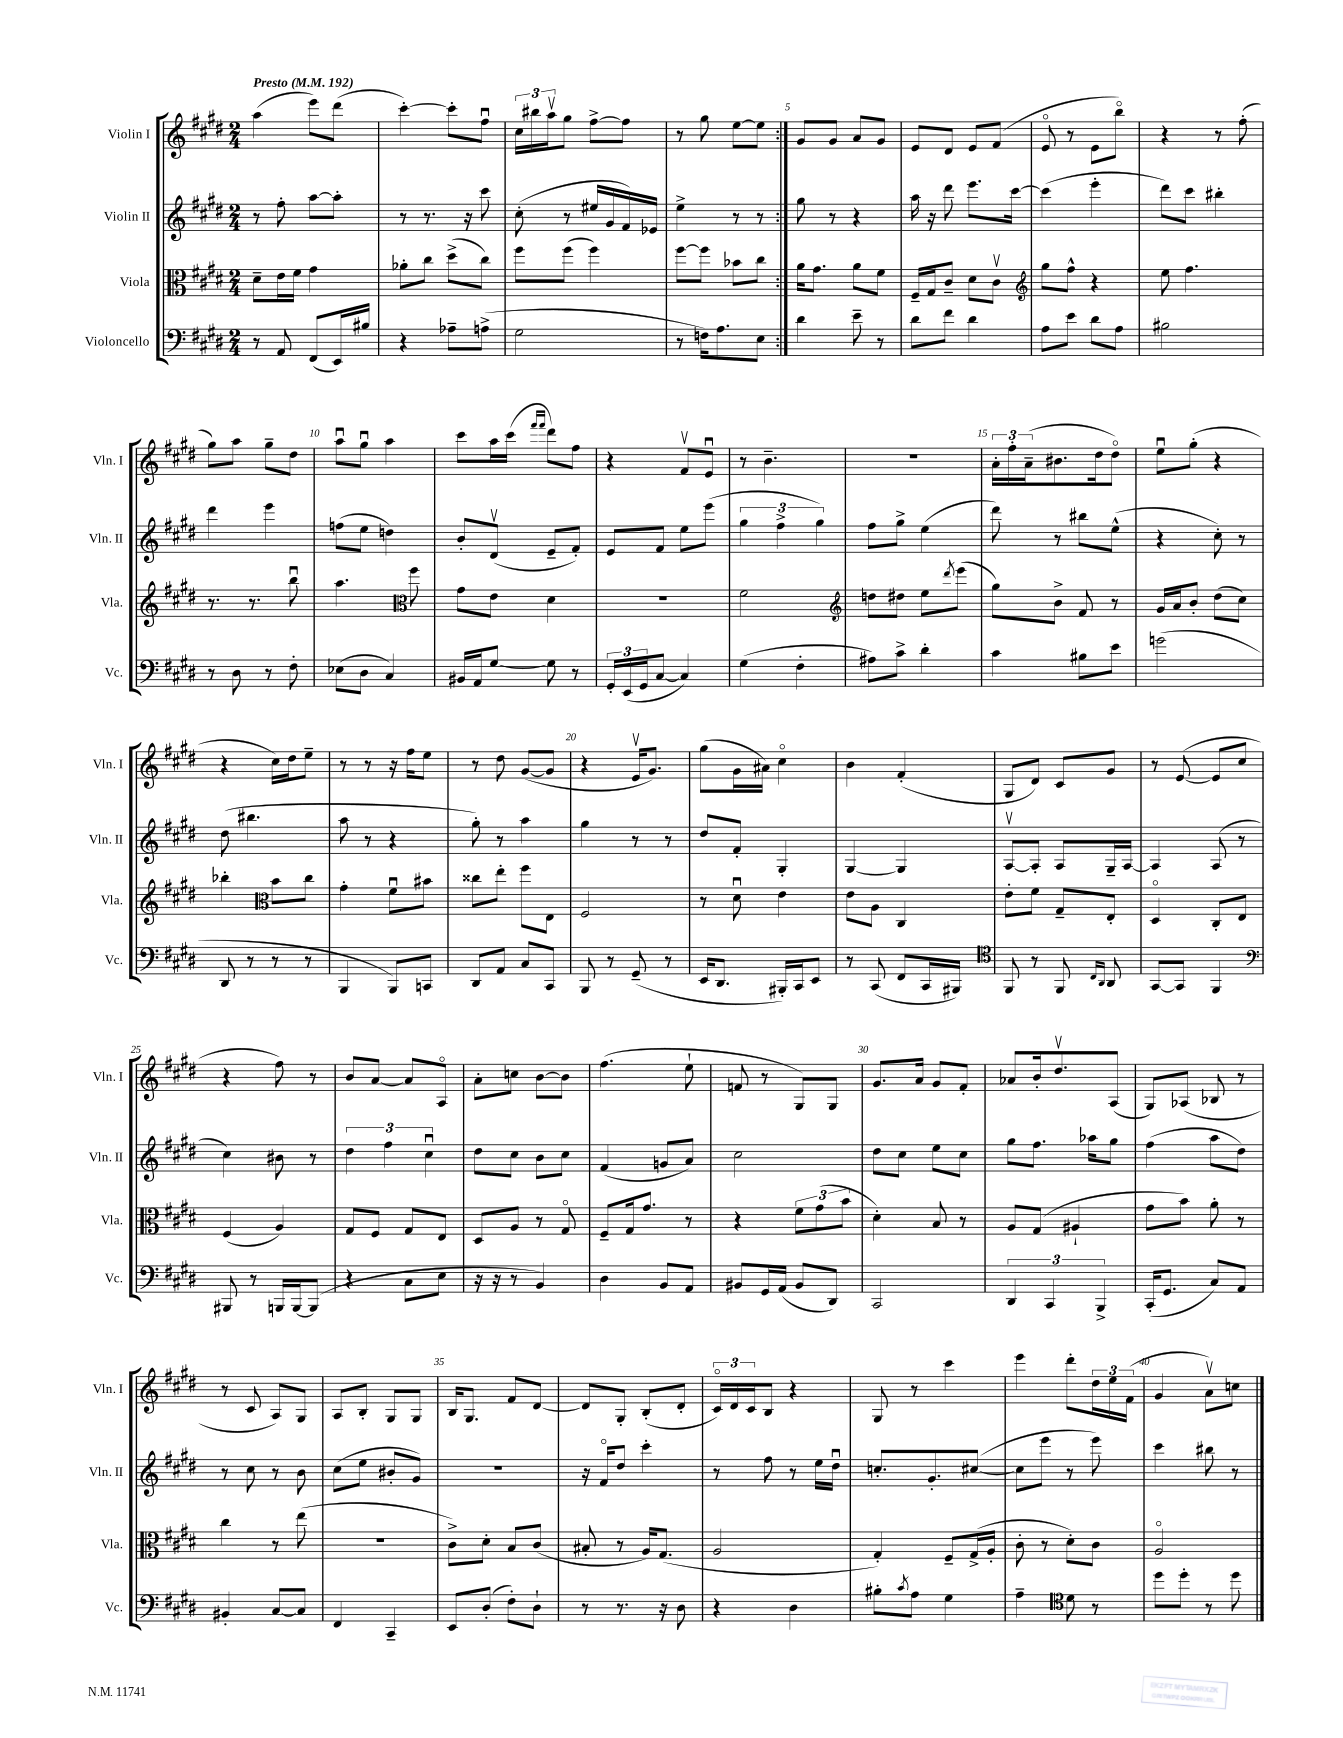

**kern	**kern	**kern	**kern
*staff4	*staff3	*staff2	*staff1
*clefF4	*clefC3	*clefG2	*clefG2
*k[f#c#g#d#]	*k[f#c#g#d#]	*k[f#c#g#d#]	*k[f#c#g#d#]
*M2/4	*M2/4	*M2/4	*M2/4
*MM192	*MM192	*MM192	*MM192
8r	8d#~\L	8r	(4aa\
8AA/	16e\L	8ff#'\	.
.	16f#\JJ	.	.
(8FF#/L	4g#\	[8aa\L	8eee\L)
16EE/L)	.	8aa'\]J	(8ddd#\J
16B#/JJ	.	.	.
=	=	=	=
4r	8a-'\L	8r	[4ccc#'\)
.	8cc#\J	8.r	.
8A-~\L	(8dd#^\L	.	8ccc#'\]L
.	.	16r	.
(8A^\J	8cc#\J)	8ccc#\	8ff#u\J
=	=	=	=
2G#\	8ff#\L	(8cc#'\	24cc#\LL
.	.	.	24bb#\
.	.	.	24aav\J
.	(8ff#\J	8r	8gg#\J
.	4ff#\)	16ee#/LL	[8ff#^\L
.	.	16g#/	.
.	.	16f#/)	8ff#\]J
.	.	16e-/JJ	.
=	=	=	=
8r	[8ff#\L	4ee^\	8r
16F\LK)	8ff#\]J	.	8gg#\
8.A\	.	.	.
.	8b-\L	8r	[8ee\L
8E\J	8cc#\J	8r	8ee\]J
=:|!	=:|!	=:|!	=:|!
4d#\	16a\LK	8gg#\	8g#/L
.	8.g#\J	.	.
.	.	8r	8g#/J
8e~\	8a\L	4r	8a/L
8r	8f#\J	.	8g#/J
=	=	=	=
8d#\L	16F#~/LL	16aa\	8e/L
.	16G#/J	16r	.
8f#\J	8c#~/J	8ddd#\	8d#/J
4d#\	8d#\L	8.eee\L	8e/L
.	8c#v\J	.	(8f#/J
.	.	[16ccc#\Jk	.
=	=	=	=
*	*clefG2	*	*
8A\L	8gg#\L	(4ccc#\]	8eo/
8e\J	8ff#^^\J	.	8r
8d#\L	4r	4eee'\	8e\L
8A\J	.	.	8bbo\J)
=	=	=	=
2B#\	8ee\	8ddd#\L)	4r
.	4.ff#\	8ccc#\J	.
.	.	4bb#'\	8r
.	.	.	(8ff#'\
=	=	=	=
8r	8.r	4ddd#\	8gg#\L)
8D#\	.	.	8aa\J
.	8.r	.	.
8r	.	4eee\	8gg#~\L
8F#'\	8bbu\	.	8dd#\J
=	=	=	=
(8E-\L	4.aa\	(8ff\L	8aau\L
8D#\J	.	8ee\J	8gg#u\J
4C#/)	.	4dd\)	4aa\
*	*clefC3	*	*
.	8ff#\	.	.
=	=	=	=
16BB#/LL	8g#\L	8b'/L	8ccc#\L
16AA/J	.	.	.
[8G#/J	8e\J	(8d#v/J	16aa\L
.	.	.	(16ccc#\JJ
.	.	.	16qqfff#/LL
.	.	.	16qqfff#/JJ
8G#\]	4d#\	8e~/L	8ddd#\L)
8r	.	8f#'/J)	8ff#\J
=	=	=	=
24GG#'/LL	2r	8e/L	4r
(24EE/	.	.	.
24GG#/J	.	.	.
[8C#/J	.	8f#/J	.
4C#/])	.	8ee\L	8f#v/L
.	.	(8eee\J	8eu/J
=	=	=	=
(4G#\	2f#\	6gg#\	8r
.	.	.	4.b~\
.	.	6ff#^\	.
4F#'\	.	.	.
.	.	6gg#\)	.
=	=	=	=
*	*clefG2	*	*
8A#\L)	8dd\L	8ff#\L	2r
8c#^\J	8dd#\J	8gg#^\J	.
4d#'\	8ee\L	(4ee\	.
.	8qddd#/	.	.
.	(8eee\J	.	.
=	=	=	=
4c#\	8gg#\L)	8ddd#\)	24a'\LL
.	.	.	24ff#'\
.	.	.	(24a~\J
.	8b^\J	8r	8.b#\
8B#\L	8f#/	8bb#\L	.
.	.	.	16dd#\k
8e\J	8r	(8ee^^\J	8dd#o\J)
=	=	=	=
(2g\	16g#/LL	4r	8eeu\L
.	16a/J	.	.
.	8b'/J	.	(8gg#'\J
.	(8dd#\L	8cc#'\)	4r
.	8cc#\J)	8r	.
=	=	=	=
8DD#/	4bb-'\	(8dd#\	4r
8r	.	4.bb#\	.
*	*clefC3	*	*
8r	8b\L	.	16cc#\LL)
.	.	.	16dd#\J
8r	8cc#\J	.	8ee~\J
=	=	=	=
4BBB/	4g#'\	8aa\	8r
.	.	8r	8r
8BBB/L)	8f#u\L	4r	16r
.	.	.	16ff#\LK
8CC/J	8b#\J	.	8ee\J
=	=	=	=
8DD#/L	8cc##\L	8gg#'\)	8r
8AA/J	8ee'\J	8r	8dd#\
8C#/L	8ff#\L	4aa\	([8g#/L
8CC#/J	8E\J	.	8g#/]J
=	=	=	=
8BBB/	2F#/	4gg#\	4r
8r	.	.	.
(8GG#~/	.	8r	16ev/LK
.	.	.	8.g#/J)
8r	.	8r	.
=	=	=	=
16EE/LK	8r	8dd#/L	(8gg#\L
8.DD#/J	.	.	.
.	8d#u\	8f#'/J	16g#\L
.	.	.	16a#\JJ)
16BBB#'/LL)	4e\	4G#'/	4cc#o\
16CC#/J	.	.	.
8EE/J	.	.	.
=	=	=	=
8r	8e\L	[4G#/	4b\
(8CC#/	8A\J	.	.
8FF#/L	4C#/	4G#/]	(4f#'/
16CC#/L	.	.	.
16BBB#/JJ)	.	.	.
=	=	=	=
*clefC4	*	*	*
8FF#/	8e'\L	[8Av/L	8G#/L
8r	8f#\J	8A'/]J	8d#/J)
8FF#/	8G#~/L	8A/L	8c#/L
16qqC#/LL	.	.	.
16qqAA/JJ	.	.	.
8AA/	8E'/J	16G#~/L	8g#/J
.	.	[16A/JJ	.
=	=	=	=
[8GG#/L	4D#o/	4A/]	8r
8GG#/]J	.	.	([8e/
4FF#/	8C#'/L	(8A/	8e/]L
.	8E/J	8r	8cc#/J
=	=	=	=
*clefF4	*	*	*
8BBB#/	(4F#/	4cc#\)	4r
8r	.	.	.
16BBB/LL	4A/)	8b#\	8ff#\)
[16BBB/J	.	.	.
(8BBB/]J	.	8r	8r
=	=	=	=
4r	8G#/L	6dd#\	8b/L
.	8F#/J	.	[8a/J
.	.	6ff#\	.
8C#\L	8G#/L	.	8a/]L
.	.	6cc#u\	.
8E\J	8E/J	.	8Ao/J
=	=	=	=
16r	8D#/L	8dd#\L	8a'\L
16r	.	.	.
8r	8A/J	8cc#\J	8cc\J
4BB/)	8r	8b\L	[8b\L
.	8G#o/	8cc#\J	8b\]J
=	=	=	=
4D#\	8F#~/L	(4f#/	(4.ff#\
.	16G#/k	.	.
.	8.g#/J	.	.
8BB/L	.	8g/L	.
8AA/J	8r	8a/J)	8ee`\
=	=	=	=
8BB#/L	4r	2cc#\	8f/
16GG#/L	.	.	8r
(16AA/JJ	.	.	.
8BB#/L	12f#\L	.	8G#/L)
.	(12g#\	.	.
8DD#/J)	.	.	8G#/J
.	12b\J	.	.
=	=	=	=
2CC#/	4d#'\)	8dd#\L	8.g#/L
.	.	8cc#\J	.
.	.	.	16a/Jk
.	8B/	8ee\L	8g#/L
.	8r	8cc#\J	8f#'/J
=	=	=	=
6DD#/	8A/L	8gg#\L	8a-/L
.	(8G#/J	8.ff#\J	16b'/k
6CC#/	.	.	.
.	.	.	8.dd#v/
.	4A#`/	.	.
.	.	16aa-\LK	.
6BBB^/	.	.	.
.	.	8gg#\J	(8A/J
=	=	=	=
(16CC#'/LK	8g#\L	(4ff#\	8G#/L)
8.GG#/J	.	.	.
.	8b\J)	.	(8A-/J
8C#/L)	8a'\	8aa\L	8B-/
8AA/J	8r	8dd#\J)	8r
=	=	=	=
4BB#'/	4cc#\	8r	8r
.	.	8cc#\	8c#/
[8C#/L	8r	8r	8A/L)
8C#/]J	(8ee\	8b\	8G#/J
=	=	=	=
4FF#/	2r	(8cc#\L	8A/L
.	.	8ee\J	8B'/J
4CC#~/	.	8b#'/L	8G#/L
.	.	8g#/J)	8G#/J
=	=	=	=
8EE/L	8c#^\L)	2r	16B/LK
.	.	.	8.G#/J
(8D#'/J	8d#'\J	.	.
8F#'\L)	8B/L	.	8f#/L
8D#`\J	(8c#/J	.	[8d#/J
=	=	=	=
8r	8B#'/	16r	8d#/]L
.	.	16f#o/LK	.
8.r	8r	8dd#/J	8G#'/J
.	16A/LK)	4ccc#'\	(8B'/L
16r	(8.G#/J	.	.
8D#\	.	.	8d#'/J
=	=	=	=
4r	2A/	8r	24c#o/LL)
.	.	.	24d#/
.	.	.	24c#/J
.	.	8ff#\	8B/J
4D#\	.	8r	4r
.	.	16ee\LL	.
.	.	16dd#u\JJ	.
=	=	=	=
8B#'\L	4G#'/)	8.cc'/L	8G#/
8qc#/	.	.	.
8A\J	.	.	8r
.	.	8.g#'/	.
4G#\	8F#~/L	.	4ccc#\
.	(16G#^/L	([8cc#/J	.
.	16A'/JJ	.	.
=	=	=	=
4A~\	8c#'\	8cc#\]L	4eee\
.	8r	8eee\J	.
*clefC4	*	*	*
8d#\	8d#'\L)	8r	8ddd#'\L
8r	8c#\J	8eee\)	24dd#\L
.	.	.	24ee\
.	.	.	(24f#\JJ
=	=	=	=
8dd#\L	2Ao/	4ccc#\	4g#/
8dd#'\J	.	.	.
8r	.	8bb#\	8av\L)
8dd#\	.	8r	8cc\J
==	==	==	==
*-	*-	*-	*-
